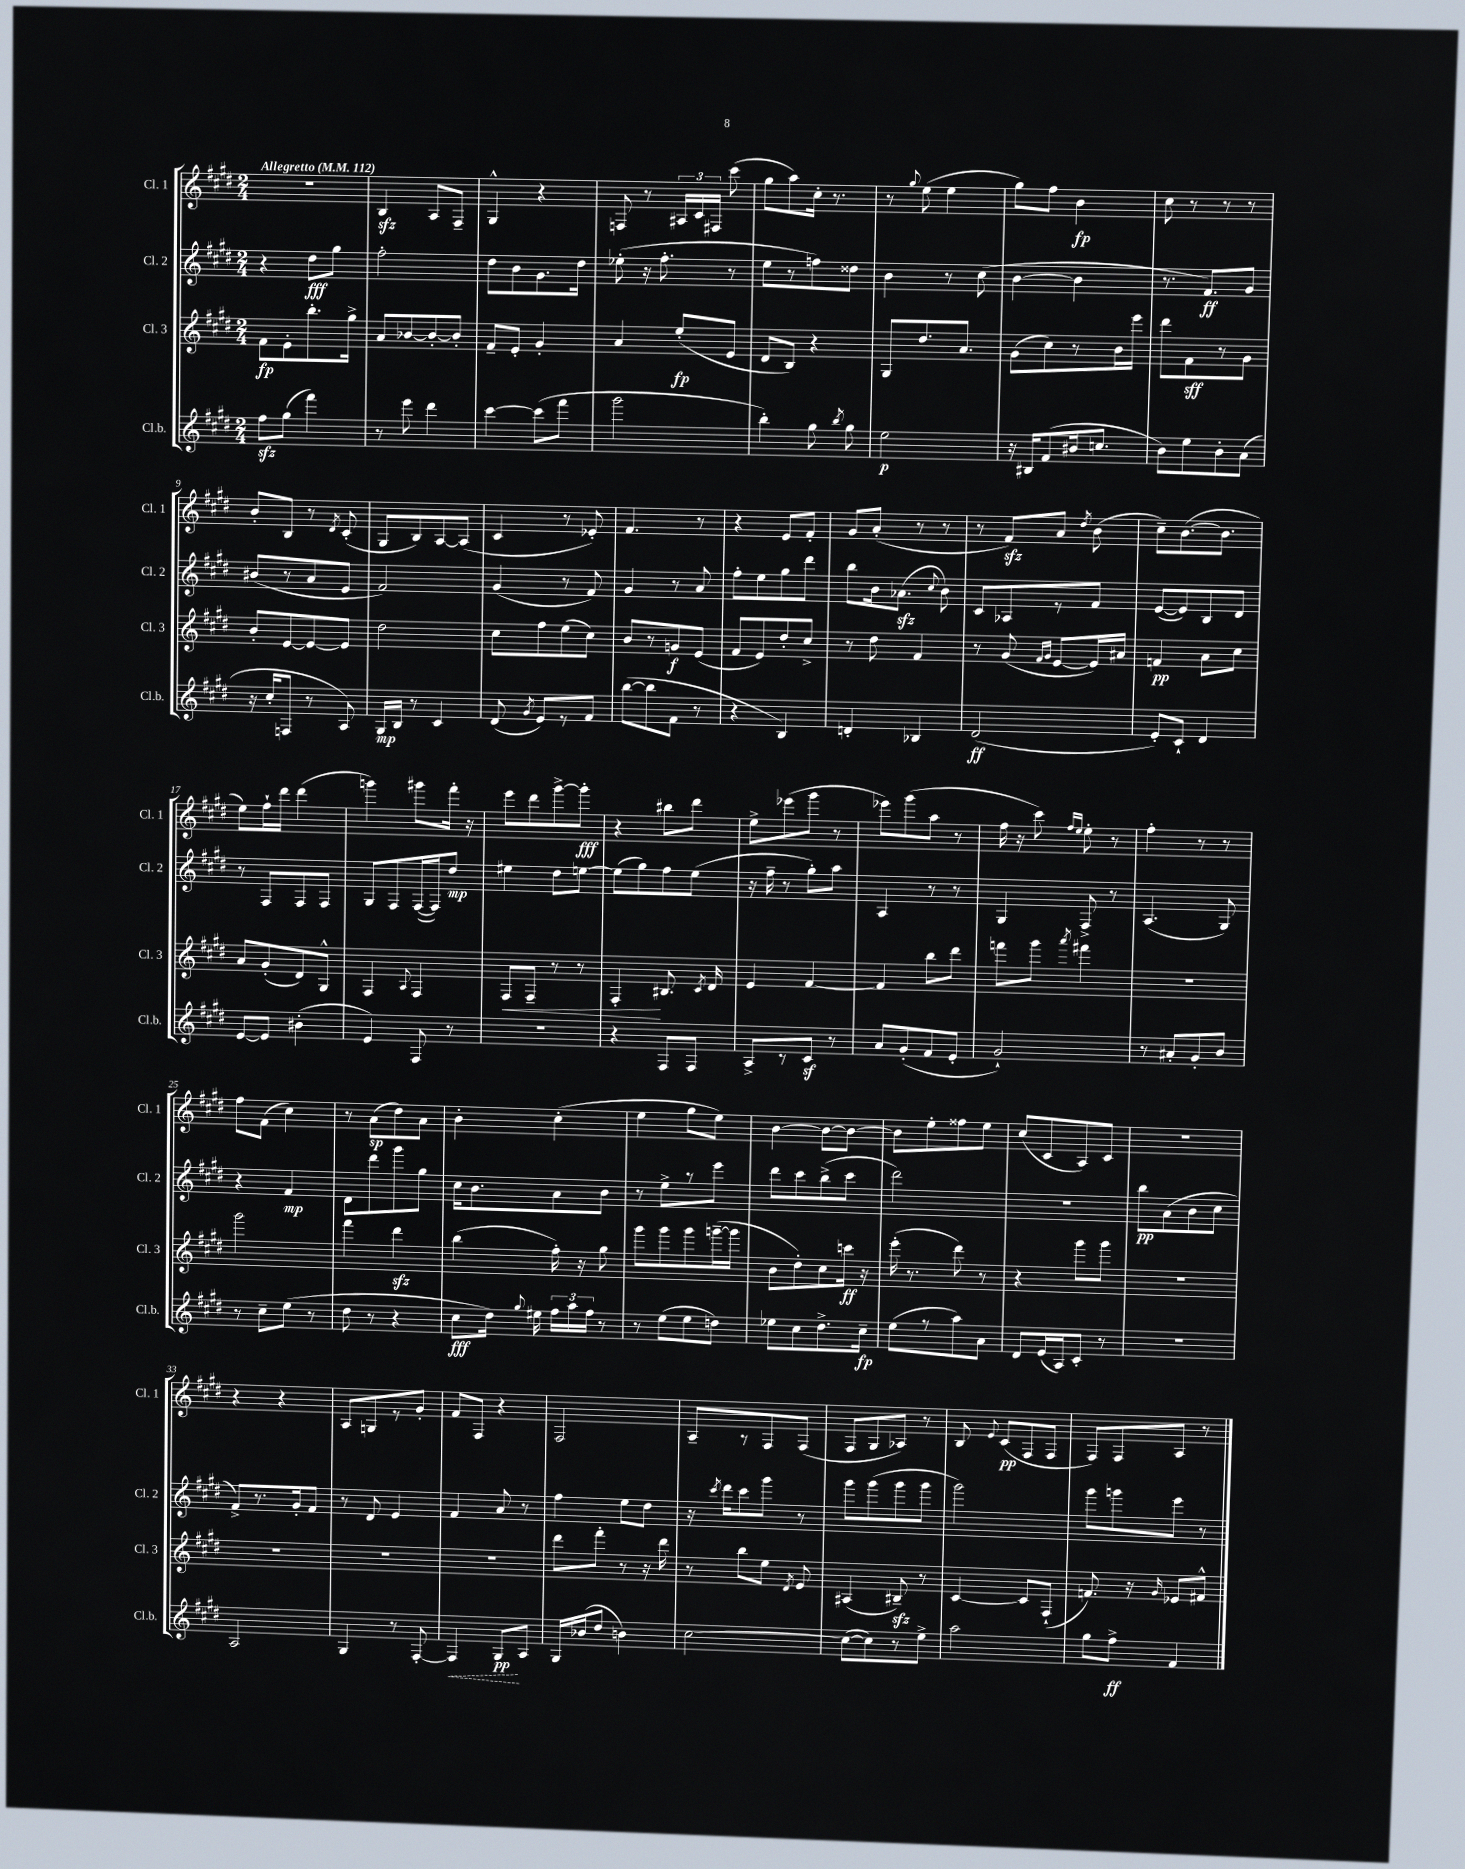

**kern	**kern	**kern	**kern
*staff4	*staff3	*staff2	*staff1
*clefG2	*clefG2	*clefG2	*clefG2
*k[f#c#g#d#]	*k[f#c#g#d#]	*k[f#c#g#d#]	*k[f#c#g#d#]
*M2/4	*M2/4	*M2/4	*M2/4
*MM112	*MM112	*MM112	*MM112
8ff#	8f#	4r	2r
(8gg#	8e'	.	.
4fff#)	8.bb'	8dd#	.
.	.	8gg#	.
.	16gg#^	.	.
=	=	=	=
8r	8a	2ff#'	4B
8eee	[8b-	.	.
4ddd#	8b-'_	.	8A
.	8b-']	.	8F#~
=	=	=	=
[4ccc#	8f#~	8dd#	4G#^^
.	8e'	8b	.
(8ccc#]	4g#'	8.g#	4r
8fff#	.	.	.
.	.	16dd#	.
=	=	=	=
2ggg#	4a	(8ee-'	8F
.	.	16r	8r
.	.	8.ff#'	.
.	(8ee'	.	24A#
.	.	.	24c#
.	.	.	24F#
.	8e	8r	(8ccc#
=	=	=	=
4bb')	8d#	8ee	8gg#
.	8B)	8r	8aa)
8gg#	4r	8ff)	16cc#'
.	.	.	8.r
8qbb	.	.	.
8gg#	.	8dd##	.
=	=	=	=
2ee	8G#	4b	8r
.	.	.	8qqgg#
.	8.dd#	.	(8ee
.	.	8r	4ee
.	8.a	.	.
.	.	(8cc#	.
=	=	=	=
16r	(8g#	[4b	8gg#)
16B#	.	.	.
(8f#	8cc#)	.	8ff#
16b#	8r	4b]	4b
8.cc	.	.	.
.	16b	.	.
.	16eee	.	.
=	=	=	=
8b)	8ddd#	8.r	8cc#
8ee	8f#	.	8r
.	.	8.f#)	.
8b'	8r	.	8r
(8a	8g#	8g#	8r
=	=	=	=
16r	8b'	(8b#	8b'
16cc#'	.	.	.
8F	[8e	8r	8B
8r	8e_	8a	8r
.	.	.	8qd#
8A)	8e]	8e	(8c#'
=	=	=	=
16G#	2dd#	2f#)	8G#
16B	.	.	.
8r	.	.	8B)
4c#	.	.	[8A
.	.	.	(8A]
=	=	=	=
(8d#	8cc#	(4g#	4c#
8qg#	.	.	.
8e)	8ff#	.	.
8r	(8ee	8r	8r
8f#	8cc#)	8f#)	8e-')
=	=	=	=
([8bb	8b	4g#	4.f#
8bb]	8r	.	.
8f#	8g	8r	.
8r	(8e	8a	8r
=	=	=	=
4r	8f#	8ff#'	4r
.	8e)	8ee	.
4B)	8dd#'	8gg#	8e
.	8cc#^	8ddd#	8f#'
=	=	=	=
4d'	8r	8bb	8g#
.	8dd#	16b	(8a'
.	.	(8.a-	.
4B-	4f#	.	8r
.	.	8qqcc#	.
.	.	8b)	8r
=	=	=	=
(2d#	8r	8c#	8r
.	(8g#	8A-	8f#)
.	16qqf#	.	.
.	16qqg#	.	.
.	[8e	8r	8a
.	.	.	8qdd#
.	16e])	8f#	(8b
.	16a#	.	.
=	=	=	=
8e')	4f	([8e	8cc#~)
8c#`	.	8e])	([8.b
4d#	8a	8B	.
.	.	.	8.b]
.	8cc#	8d#	.
=	=	=	=
[8e	8a	8r	8ee)
8e]	(8g#'	8F#	16ff#`
.	.	.	16ddd#
(4b#'	8d#)	8F#	(4ddd#
.	8G#^^	8F#	.
=	=	=	=
4e)	4F#	8G#	4ggg)
.	.	8F#	.
.	8qqA	.	.
8F#	4F#	([16F#	8ggg#
.	.	16F#])	.
8r	.	8dd#	16fff#'
.	.	.	16r
=	=	=	=
2r	8F#	4ee#	8eee
.	8F#~	.	8ddd#
.	8r	8dd#	[8ggg#^
.	8r	[8ee	8ggg#']
=	=	=	=
4r	4F#'	(8ee]	4r
.	.	8gg#)	.
8F#	8.B#	8ff#	8bb#
8F#	.	(8ee	8ddd#
.	8qc#	.	.
.	16d#	.	.
=	=	=	=
8A^	4e	16r	8ee^
.	.	16ff#~	.
8r	.	8r	(8eee-
8c#	[4f#	8gg#')	8ggg#
8r	.	8aa	8r
=	=	=	=
8a	4f#]	4A	8eee-)
(8g#'	.	.	(8ggg#
8f#	8bb	8r	8aa
8e'	8ddd#	8r	8r
=	=	=	=
2g#`)	8fff	4G#	16ff#
.	.	.	16r
.	8ggg#	.	8ccc#)
.	.	.	16qqff#
.	8qaaa	.	16qqee
.	4fff#	8F#^	8ee'
.	.	8r	8r
=	=	=	=
8r	2r	(4.A	4ff#'
8a#'	.	.	.
8g#'	.	.	8r
8b	.	8G#)	8r
=	=	=	=
8r	2ggg#	4r	8ff#
8cc#~	.	.	(8f#
(8ee	.	4f#	4cc#)
8r	.	.	.
=	=	=	=
8dd#	4fff#	8d#	8r
8r	.	8ddd#	(8a
4r	4ddd#	8ggg#	8dd#)
.	.	8gg#	8a
=	=	=	=
8cc#	(4bb	16cc#	4b'
.	.	8.b	.
16dd#)	.	.	.
8qqgg#	.	.	.
16ee#	.	.	.
24ff#	16ff#')	8a	(4cc#'
24aa	.	.	.
.	16r	.	.
24ff#	.	.	.
8r	8gg#	8b	.
=	=	=	=
8r	8ggg#	8r	4ee
(8ee	8ggg#	8ee^	.
8ee	8ggg#	8r	8gg#
8dd)	([16ggg~	8eee	8ee)
.	16ggg]	.	.
=	=	=	=
8ee-	8b	8ddd#	[4b
8cc#	8dd#')	8ccc#	.
8.dd#^	8cc#	(8bb^	8b_
.	16ccc	8ccc#	8b_
16cc#~	16r	.	.
=	=	=	=
(8ee	(16eee'	2ddd#)	8b]
.	8.r	.	.
8r	.	.	8ee'
8aa)	8ddd#)	.	8ff##
8a	8r	.	8ee
=	=	=	=
8d#	4r	2r	(8cc#
(16e	.	.	8c#
16A)	.	.	.
8c#'	8ggg#	.	8A)
8r	8ggg#	.	8c#
=	=	=	=
2r	2r	8bb	2r
.	.	(8a	.
.	.	8b	.
.	.	8cc#	.
=	=	=	=
2A	2r	8f#^)	4r
.	.	8.r	.
.	.	.	4r
.	.	16g#'	.
.	.	8f#	.
=	=	=	=
4G#	2r	8r	8A
.	.	8d#	8G
8r	.	4e	8r
[8F#'	.	.	8g#'
=	=	=	=
4F#]	2r	4f#	8f#
.	.	.	8F#
8G#	.	8a	4r
8A	.	8r	.
=	=	=	=
16G#	8ddd#	4ff#	2F#
(16b-	.	.	.
8dd#	8fff#'	.	.
4b)	8r	8ee	.
.	16r	8dd#	.
.	16ddd#	.	.
=	=	=	=
[2cc#	8r	16r	8A~
.	.	8qccc#	.
.	.	16ddd#	.
.	8bb	8ccc#	8r
.	8ee	8ggg#	8F#
.	8qd#	.	.
.	8e	8r	(8F#
=	=	=	=
(8cc#_	(4A#	8ggg#	8F#
8cc#])	.	(8ggg#	8G#
8r	8B#~)	8ggg#	8A-)
8ee^	8r	8ggg#	8r
=	=	=	=
2aa	[4c#	2ggg#)	8B
.	.	.	8qqe
.	.	.	(8c#
.	8c#]	.	8F#
.	(8F#`	.	8F#
=	=	=	=
8gg#	8.f)	8ggg#	8F#)
8ff#^	.	8ggg	8F#
.	16r	.	.
.	16qqg#	.	.
4f#	8e-	8eee	8A
.	8f#^^	8r	8r
==	==	==	==
*-	*-	*-	*-
